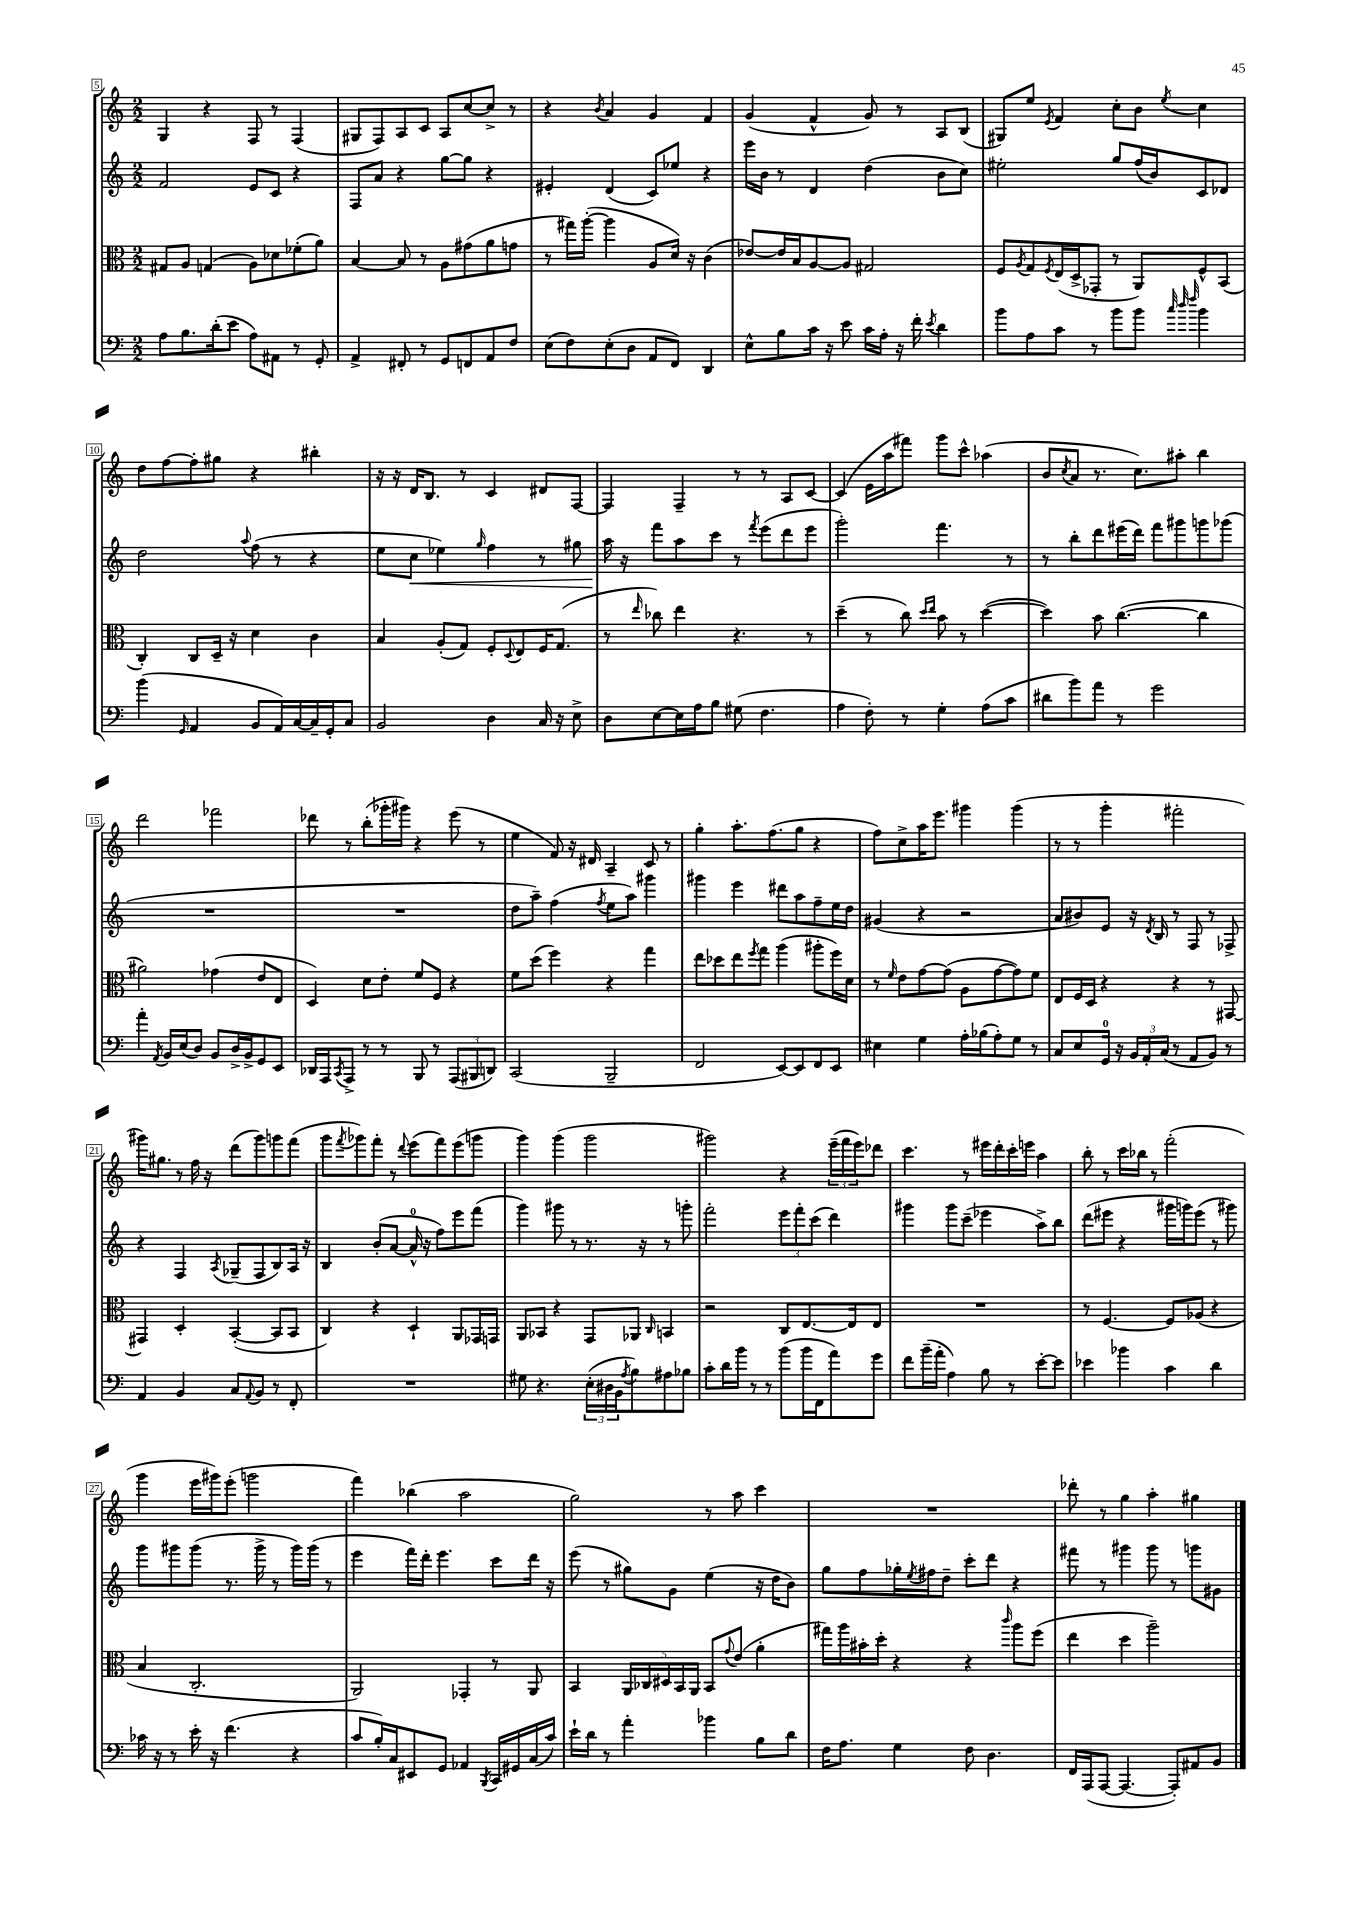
<<
\new StaffGroup <<
\new Staff = "s0" {
    \clef treble \key c \major \numericTimeSignature \time 2/2
    g4 r4 f8 r8 f4( |
    gis8 f8) a8 c'8 a8 c''8~ c''8-> r8 |
    r4 \acciaccatura { b'8 } a'4 g'4 f'4 |
    g'4( f'4-^ g'8) r8 a8 b8( |
    gis8) e''8 \acciaccatura { e'8 } f'4 c''8-. b'8 \acciaccatura { e''8 } c''4 |
    d''8 f''8~ f''8-. gis''8 r4 bis''4-. |
    r16 r16 d'16 b8. r8 c'4 dis'8 f8~ |
    f4 f4-- r8 r8 a8 c'8~ |
    c'4( e'16 a''16 fis'''8) g'''8 c'''8-^ aes''4( |
    b'8 \acciaccatura { c''8 } a'8 r8. c''8.) ais''8-. b''4 |
    d'''2 fes'''2 |
    des'''8 r8 b''8-.( ges'''16-. gis'''16) r4 e'''8( r8 |
    e''4 f'8) r16 dis'16 a4-- c'8 r8 |
    g''4-. a''8.-. f''8.( g''8 r4 |
    f''8) c''8-> a''16 e'''8. gis'''4 gis'''4( |
    r8 r8 g'''4-. fis'''2-. |
    gis'''16) gis''8. r8 f''16 r16 d'''8( gis'''8) g'''8 f'''8( |
    g'''8 \acciaccatura { f'''8 } ges'''8) f'''8-. r8 \appoggiatura { d'''8 } e'''8( f'''8) e'''8( g'''8 |
    g'''4) g'''4( g'''2 |
    gis'''2) r4 \tuplet 3/2 { e'''16--( f'''16 e'''16) } des'''8 |
    c'''4. r8 eis'''16 d'''16-. c'''16-. e'''16 a''4 |
    b''8-. r8 c'''16 bes''16 r8 f'''2-.( |
    g'''4 e'''16 gis'''16) e'''8-.( g'''2 |
    f'''4) bes''4( a''2 |
    g''2) r8 a''8 c'''4 |
    R1 |
    des'''8-. r8 g''4 a''4-. gis''4 \bar "|." |
}
\new Staff = "s1" {
    \clef treble \key c \major \numericTimeSignature \time 2/2
    f'2 e'8 c'8 r4 |
    f8 a'8 r4 g''8~ g''8 r4 |
    eis'4-. d'4( c'8) ees''8 r4 |
    e'''16 b'16 r8 d'4 d''4( b'8 c''8) |
    eis''2-. g''8 f''16( b'16) c'8 des'8 |
    d''2 \appoggiatura { a''8 } f''8( r8 r4 |
    e''8 c''8\< ees''4) \grace { g''16 } f''4 r8 gis''8 |
    a''16\! r16 f'''8 a''8 c'''8 r8 \acciaccatura { f'''8 } e'''8( d'''8 e'''8 |
    g'''2-.) f'''4. r8 |
    r8 b''8-. d'''8 eis'''16( d'''16) f'''8 gis'''8 g'''8 ges'''8( |
    R1 |
    R1 |
    d''8 a''8--) f''4( \acciaccatura { f''8 } e''8 a''8) gis'''4 |
    gis'''4 e'''4 dis'''8 a''8 f''8-- e''16 d''16 |
    gis'4( r4 r2 |
    a'8 bis'8) e'8 r16 \acciaccatura { d'8 } b16 r8 f8 r8 fes8-> |
    r4 f4 \acciaccatura { a8 } ges8--( f8 b8) a16 r16 |
    b4 b'8-.( a'8~ a'16-0-^ r16 f''8) e'''8 f'''8( |
    g'''4) gis'''8 r8 r8. r16 r8 g'''8-. |
    f'''2-. \tuplet 3/2 { e'''8 f'''8-. c'''8( } d'''4) |
    gis'''4 gis'''8 c'''8--( ees'''4 a''8->) b''8 |
    d'''8( eis'''8 r4 gis'''16 g'''16) eis'''8( r8 gis'''8) |
    g'''8 gis'''8 gis'''8( r8. gis'''16-> r8 gis'''16) gis'''16( r8 |
    e'''4 f'''16) d'''16-. e'''4. c'''8 d'''16 r16 |
    e'''8( r8 gis''8) g'8 e''4( r16 d''16 b'8) |
    g''8 f''8 ges''16-. \acciaccatura { e''8 } fis''16 d''8-- c'''8-. d'''8 r4 |
    fis'''8 r8 gis'''4 gis'''8 r8 g'''8 gis'8 \bar "|." |
}
\new Staff = "s2" {
    \clef alto \key c \major \numericTimeSignature \time 2/2
    gis8 a8 g4( a8) des'8 fes'8-.( a'8) |
    b4~ b8 r8 a8 gis'8( a'8 g'8 |
    r8 gis''16) a''16~-.( a''4 a8 d'16) r16 c'4( |
    ees'8~) ees'16 b16 a8~ a8 gis2 |
    f8 \acciaccatura { a8 } g8 \acciaccatura { f8 } e16( d16-> ges,8-. r8 a,8) f8-^ b,8( |
    c4-.) c8 d16-- r16 d'4 c'4 |
    b4 a8-.( g8) f8-. \appoggiatura { d8 } e8 f16 g8.( |
    r8 \grace { e''16 } ces''8) e''4 r4. r8 |
    d''4--( r8 c''8) \grace { d''16 e''16 } b'8 r8 d''4~( |
    d''4) b'8 c''4.~( c''4 |
    ais'2) ges'4( e'8 e8 |
    d4) d'8 e'8-. f'8 f8 r4 |
    f'8 d''8( f''4) r4 g''4 |
    e''8 des''8 e''8 \acciaccatura { f''8 } g''8 a''4( ais''8-. f''16) d'16 |
    r8 \grace { f'16 } e'8 g'8~ g'8( a8 g'8~ g'8) f'8 |
    e8 f16 d16 r4 r4 r8 gis,8~ |
    gis,4 d4-. b,4~-.( b,8 b,8 |
    c4) r4 d4-! a,8 ges,16 g,16 |
    a,8 bes,8 r4 g,8 aes,8 \grace { c16 } b,4 |
    r2 c8 e8.~ e16 e8 |
    R1 |
    r8 f4.~ f8 aes8( r4 |
    b4 c2.-. |
    a,2) ges,4-. r8 a,8 |
    b,4 \tuplet 5/4 { a,16 ces16 dis16 b,16 a,16 } b,8 \appoggiatura { g'8 } e'8( a'4-. |
    gis''16) a''16 bis'16-. d''16-. r4 r4 \grace { c'''16 } a''8 f''8( |
    e''4 d''4 a''2--) \bar "|." |
}
\new Staff = "s3" {
    \clef bass \key c \major \numericTimeSignature \time 2/2
    a8 b8. d'16-.( e'8 a8) ais,8 r8 g,8-. |
    a,4-> fis,8-. r8 g,8 f,8 a,8 f8 |
    e8( f8) e8-.( d8 a,8 f,8) d,4 |
    e8-^ b8 c'16 r16 e'8 c'16 a16-. r16 f'16-. \acciaccatura { e'8 } d'4 |
    b'8 a8 c'8 r8 b'8 b'8 \grace { c''32 d''32 f''32 } b'4 |
    b'4( \grace { g,16 } a,4 b,8 a,16) c16~ c16-- g,16-. c8 |
    b,2 d4 c16 r16 e8-> |
    d8 e8~ e16 a16 b8 gis8( f4. |
    a4 f8-.) r8 g4-. a8( c'8 |
    dis'8 b'8) a'8 r8 g'2 |
    a'4-. \acciaccatura { a,8 } b,16 e16( d8) b,8 d16-> b,16-> g,8 e,8 |
    des,16 a,,16 \acciaccatura { c,8 } a,,8-> r8 r8 b,,8 r8 \tuplet 3/2 { a,,8( bis,,8 d,8) } |
    c,2( b,,2-- |
    f,2 e,8~) e,8 f,8 e,8 |
    eis4 g4 a16-. bes16( a8-.) g8 r8 |
    c8 e8 g,16-0 r16 \tuplet 3/2 { b,16 a,16-. c16( } r8 a,8 b,8) r8 |
    a,4 b,4 c8 \appoggiatura { a,8 } b,8 r8 f,8-. |
    R1 |
    gis8 r4. \tuplet 3/2 { e16-.( dis16 b,16 } \acciaccatura { a8 } b8) ais8 bes8 |
    c'8-. d'16 b'16 r8 r8 b'8( b'16 f,16 a'8) g'8 |
    f'8 b'16--( a'16-. a4) b8 r8 e'8~-. e'8 |
    ees'4 bes'4 c'4 d'4 |
    ces'16 r16 r8 e'16-. r16 f'4.( r4 |
    c'8 b16-.) c16 eis,8 g,8 aes,4 \acciaccatura { b,,8 } c,16 gis,16 c16( c'16) |
    e'16-! d'16 r8 a'4-. bes'4 b8 d'8 |
    f16 a8. g4 f8 d4. |
    f,16 a,,16( a,,8~ a,,4.~ a,,8-.) ais,8 b,8 \bar "|." |
}
>>
>>
\layout { \context { \Score currentBarNumber = #5 \override BarNumber.stencil = #(make-stencil-boxer 0.1 0.3 ly:text-interface::print) } }
